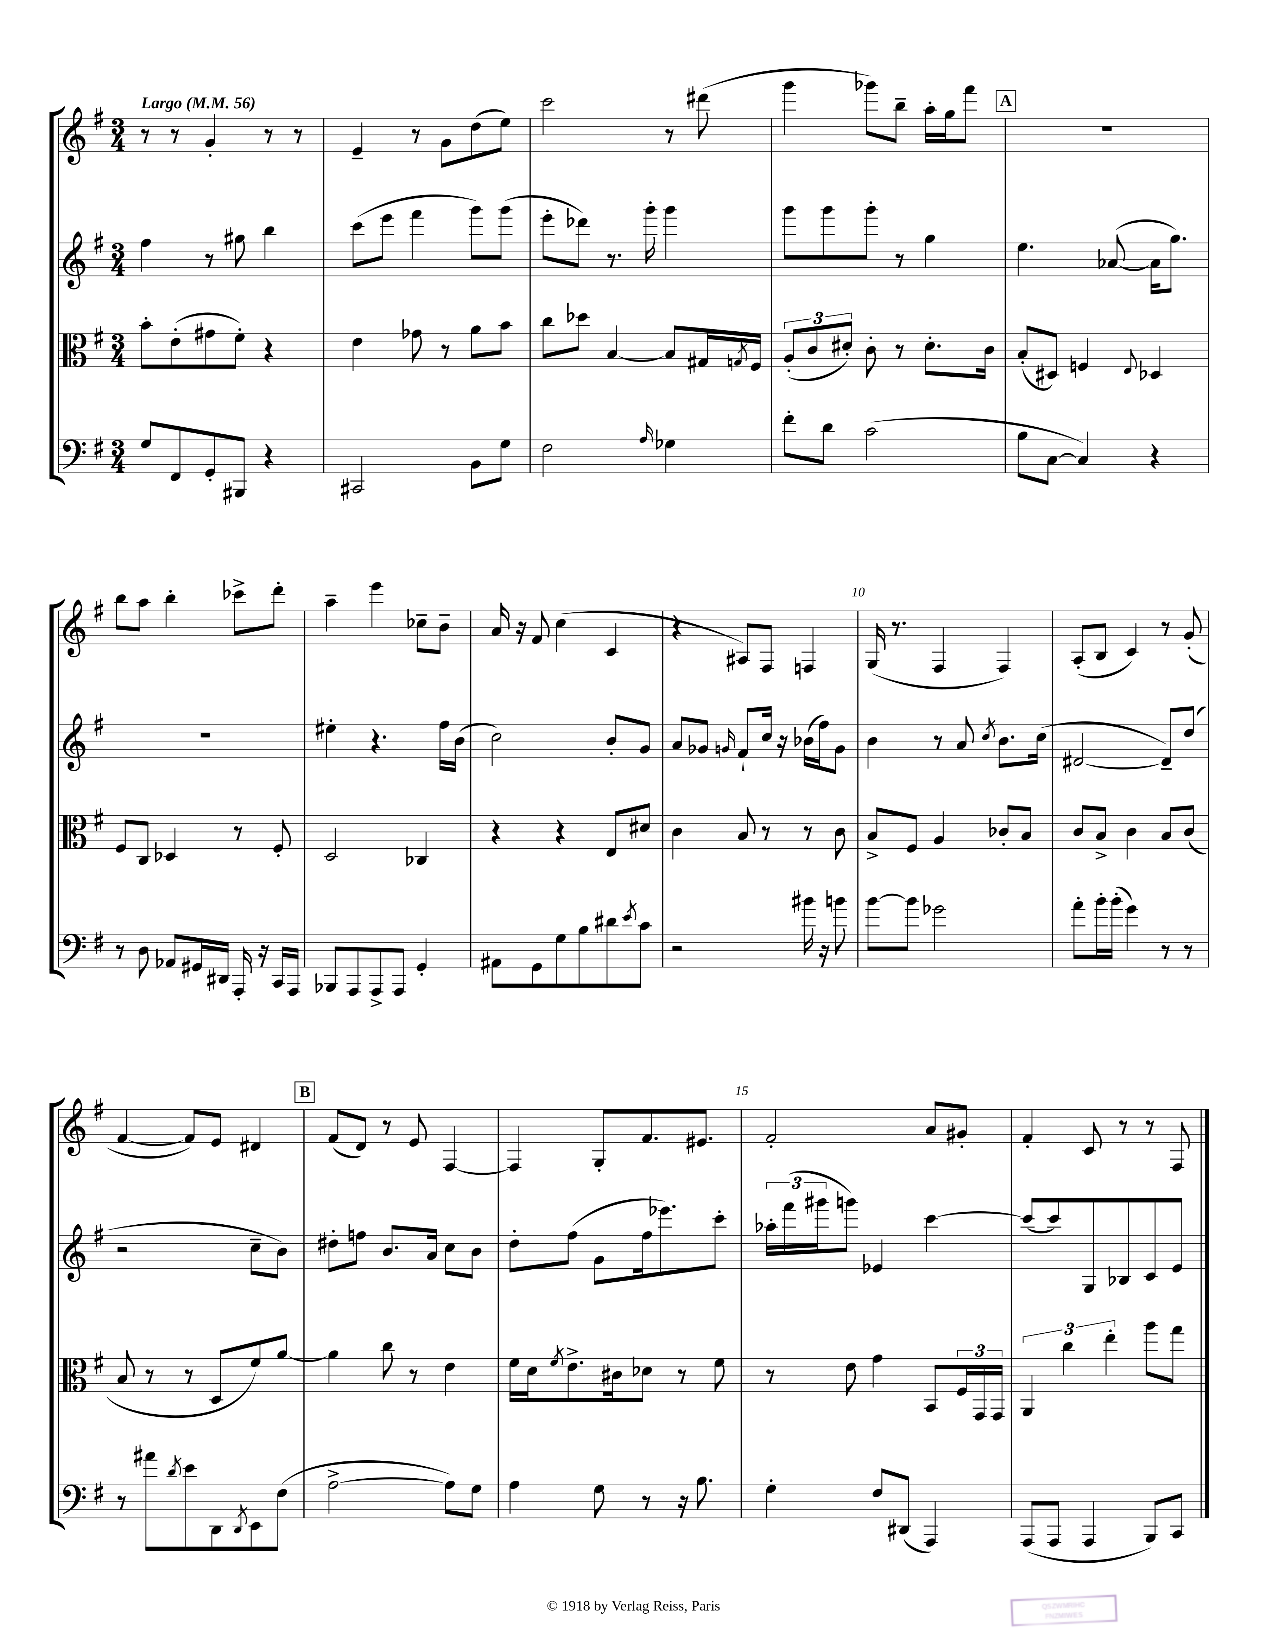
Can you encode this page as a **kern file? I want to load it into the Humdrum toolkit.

**kern	**kern	**kern	**kern
*staff4	*staff3	*staff2	*staff1
*clefF4	*clefC3	*clefG2	*clefG2
*k[f#]	*k[f#]	*k[f#]	*k[f#]
*M3/4	*M3/4	*M3/4	*M3/4
*MM56	*MM56	*MM56	*MM56
8G	8b'	4ff#	8r
8FF#	(8e'	.	8r
8GG'	8g#	8r	4g'
8BBB#	8f#')	8gg#	.
4r	4r	4bb	8r
.	.	.	8r
=	=	=	=
2CC#	4e	(8ccc	4e~
.	.	8eee	.
.	8g-	4fff#	8r
.	8r	.	8g
8BB	8a	8ggg)	(8dd
8G	8b	(8ggg	8ee)
=	=	=	=
2F#	8cc	8eee'	2ccc
.	8dd-	8ddd-)	.
.	[4B	8.r	.
.	.	16ggg'	.
16qqA	.	.	.
4G-	8B]	4ggg	8r
.	16G#	.	(8ddd#
.	8qG	.	.
.	16F#	.	.
=	=	=	=
8f#'	(12A'	8ggg	4ggg
.	12c	.	.
8d	.	8ggg	.
.	12d#')	.	.
(2c	8c'	8ggg'	8ggg-)
.	8r	8r	8bb~
.	8.d#'	4gg	16aa'
.	.	.	16gg
.	.	.	8fff#
.	16c	.	.
=	=	=	=
8B	(8B'	4.ee	2.r
[8C	8D#)	.	.
4C])	4F	.	.
.	.	([8a-	.
.	8qqE	.	.
4r	4D-	16a-]	.
.	.	8.gg)	.
=	=	=	=
8r	8F#	2.r	8bb
8D	8C	.	8aa
8AA-	4D-	.	4bb'
16GG#	.	.	.
16DD#	.	.	.
16AAA'	8r	.	8ccc-^
16r	.	.	.
16CC	8F#'	.	8ddd'
16AAA	.	.	.
=	=	=	=
8BBB-	2D	4ee#'	4aa~
8AAA	.	.	.
8AAA^	.	4.r	4eee
8AAA	.	.	.
4GG'	4C-	.	8cc-~
.	.	16ff#	8b~
.	.	(16b	.
=	=	=	=
8AA#	4r	2cc)	16a
.	.	.	16r
8GG	.	.	8f#
8G	4r	.	(4cc
8B	.	.	.
8d#	8E	8b'	4c
8qe	.	.	.
8c	8d#	8g	.
=	=	=	=
2r	4c	8a	4r
.	.	8g-	.
.	.	16qqg	.
.	8B	8f#`	8A#)
.	8r	16cc	8F#
.	.	16r	.
16b#	8r	(16b-	4F
16r	.	16ff#)	.
8b	8c	8g	.
=	=	=	=
[8b	8B^	4b	(16G
.	.	.	8.r
8b]	8F#	.	.
2g-	4A	8r	4F#
.	.	8a	.
.	.	8qcc	.
.	8c-'	8.b	4F#)
.	8B	.	.
.	.	(16cc	.
=	=	=	=
8a'	8c	[2d#	(8A'
16b'	8B^	.	8B
(16b'	.	.	.
4g)	4c	.	4c)
8r	8B	8d#~])	8r
8r	(8c	(8dd	(8g'
=	=	=	=
8r	8B	2r	[4f#
8a#	8r	.	.
8qd	.	.	.
8e	8r	.	8f#])
8DD	8D	.	8e
8qDD	.	.	.
8EE	8f#)	8cc~	4d#
(8F#	[8a	8b)	.
=	=	=	=
[2A^	4a]	8dd#'	(8f#
.	.	8ff	8d)
.	8cc	8.b	8r
.	8r	.	8e
.	.	16a	.
8A])	4e	8cc	[4F#
8G	.	8b	.
=	=	=	=
4A	16f#	8dd'	4F#]
.	16d	.	.
.	8qf#	.	.
.	8.e^	(8ff#	.
8G	.	8g	8G'
.	16c#	.	.
8r	8d-	16ff#	8.f#
.	.	8.eee-)	.
16r	8r	.	.
8.B	.	.	8.e#
.	8f#	8ccc'	.
=	=	=	=
4G'	8r	24aa-'	2f#'
.	.	(24fff#	.
.	.	24ggg#	.
.	8e	8ggg)	.
8F#	4g	4e-	.
(8DD#	.	.	.
4AAA)	8BB	[4ccc	8a
.	24F#	.	8g#'
.	24GG	.	.
.	24GG	.	.
=	=	=	=
(8AAA	6AA	(8ccc]	4f#'
8AAA	.	8ccc)	.
.	6cc	.	.
4AAA	.	8G	8c
.	6ee'	.	.
.	.	8B-	8r
8BBB)	8aa	8c	8r
8CC	8gg	8e	8F#
==	==	==	==
*-	*-	*-	*-
